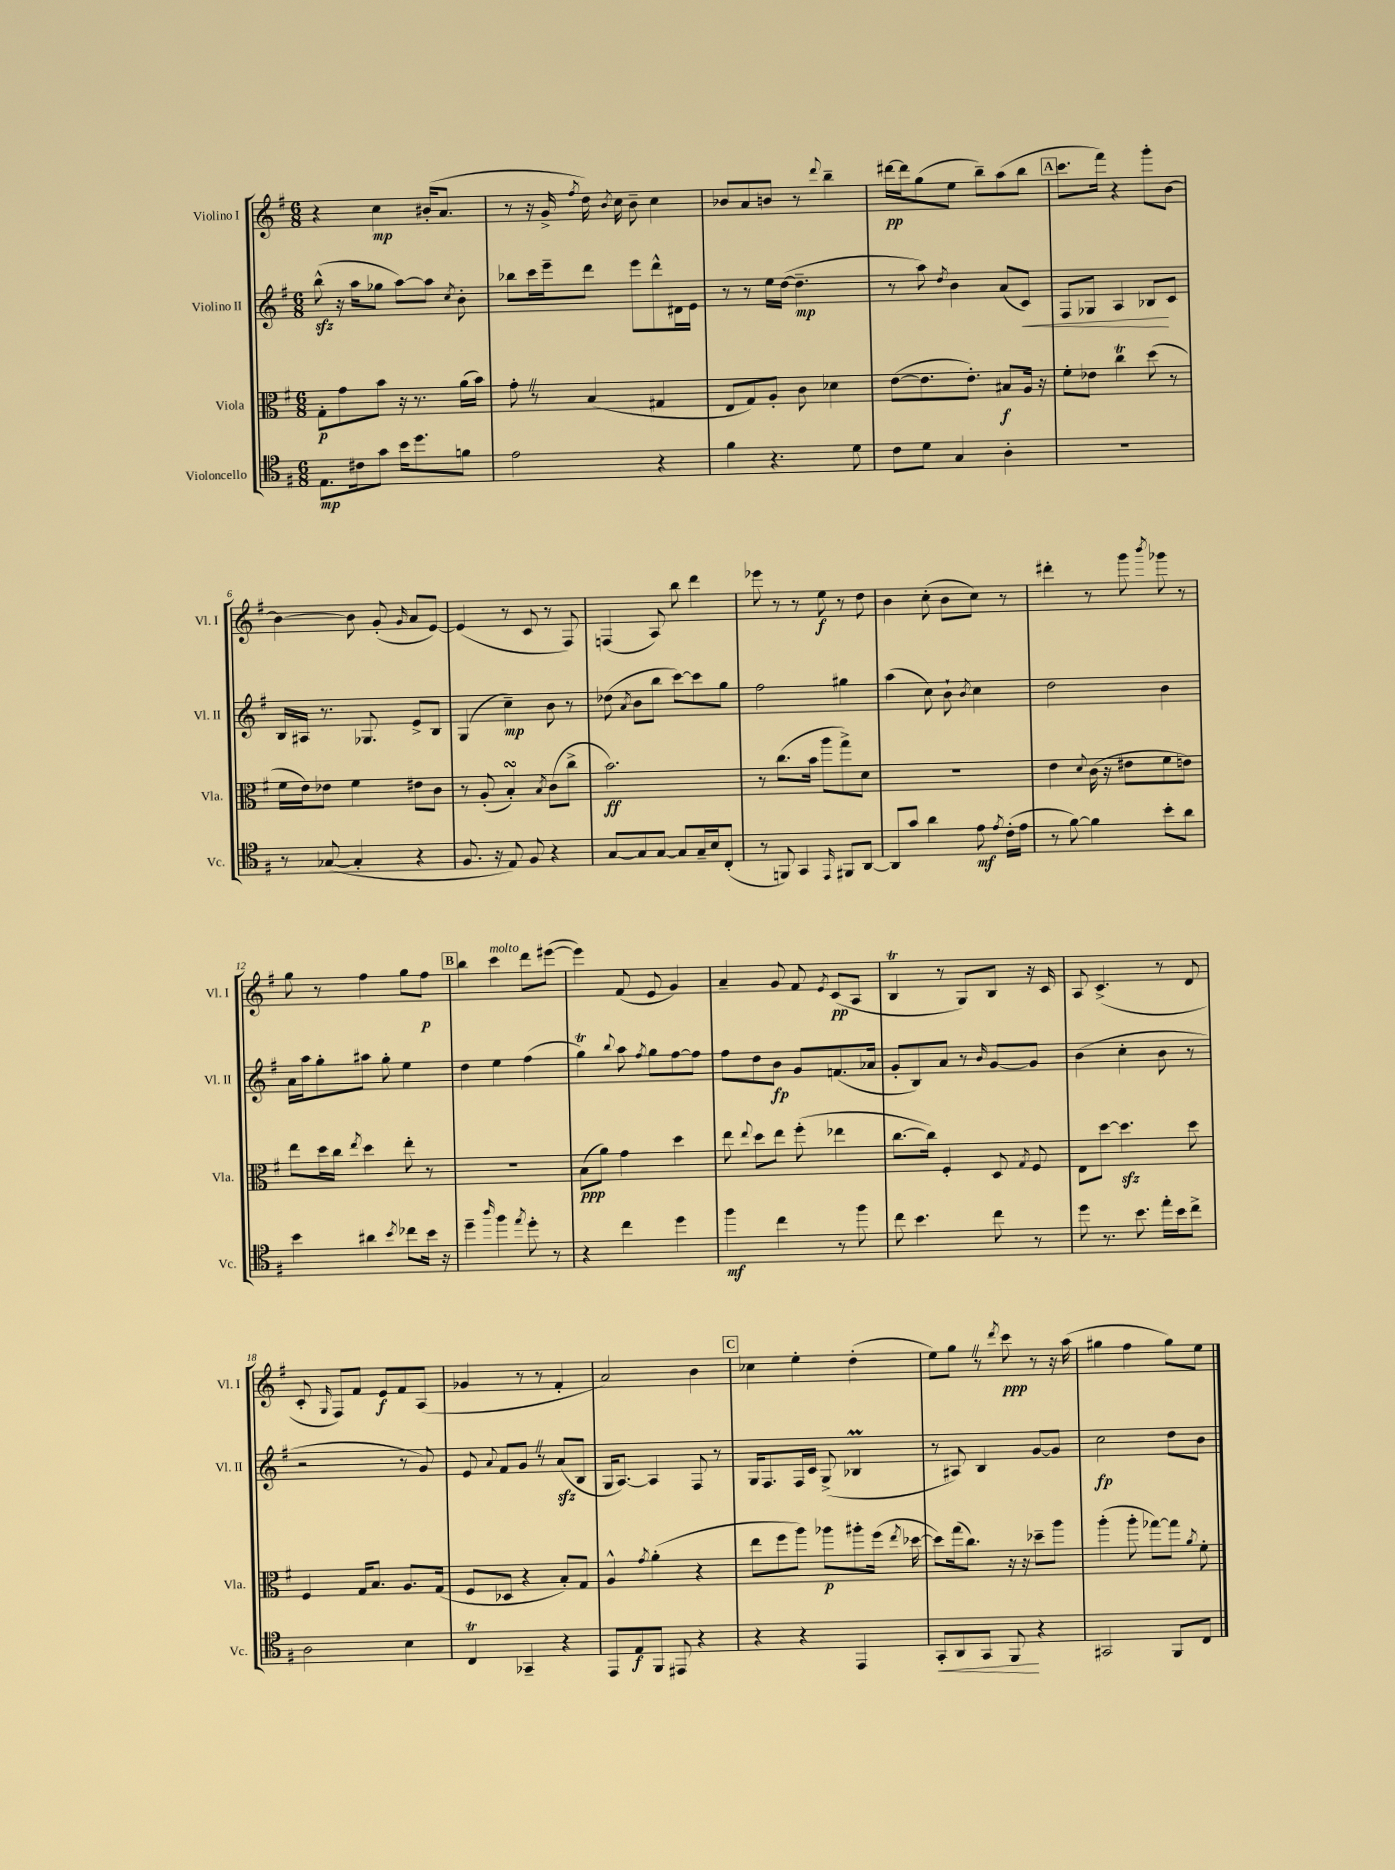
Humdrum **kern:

**kern	**kern	**kern	**kern
*staff4	*staff3	*staff2	*staff1
*clefC4	*clefC3	*clefG2	*clefG2
*k[f#]	*k[f#]	*k[f#]	*k[f#]
*M6/8	*M6/8	*M6/8	*M6/8
8.E	8G'	(8bb^^	4r
.	8g	16r	.
16c#	.	16aa	.
8g	8b	8gg-	4cc
16b	16r	[8aa)	.
8.dd	8.r	.	.
.	.	8aa]	(16b#'
.	.	.	8.a
.	.	8qcc	.
8f	(16a	8b'	.
.	16b)	.	.
=	=	=	=
2e	8g'	8bb-	8r
.	8r	16ccc	16r
.	.	16eee~	16g^
.	.	.	8qff#
.	(4B	8ddd	16dd)
.	.	.	8qb
.	.	.	16cc
.	.	8eee	8b~
4r	4G#	8ddd^^	4cc
.	.	16d#	.
.	.	16e	.
=	=	=	=
4f#	8E	8r	8b-
.	8G)	8r	8a
4.r	8A'	16ee	8b
.	.	([16dd	.
.	8c	4.dd~]	8r
.	.	.	8qqddd
.	4d-	.	4bb~
8d	.	.	.
=	=	=	=
8c	([8e	8r	[16ddd#
.	.	.	16ddd#]
8d	8.e]	8aa)	(8gg
.	.	8qdd	.
4G	.	4b	8ee
.	8.e')	.	.
.	.	.	8bb~)
4A'	8B#	(8a	(8aa
.	16A	8c)	8bb
.	16r	.	.
=	=	=	=
2.r	8f#'	8F#	8.ccc
.	8e-	8G-	.
.	.	.	16fff#)
.	4cc	4A	4r
.	(8dd	8B-	8ggg'
.	8r	8c	[8b
=	=	=	=
8r	16f#	16B	4b_
.	16e)	16A#	.
([8G-	8e-	8.r	.
4G-']	4f#	.	8b]
.	.	8.G-	.
.	.	.	(8g'
.	.	.	16qqg
4r	8e#	8e^	8a
.	8c	8B	[8e)
=	=	=	=
8.F#	8r	(4G	(4e]
.	(8A'	.	.
16r	.	.	.
8E)	4B')	4cc~)	8r
8F#	.	.	8c
.	8qB	.	.
4r	(8c	8b	8r
.	8cc^	8r	8F#)
=	=	=	=
[8G	2.b)	(8dd-	(4F
.	.	8qa	.
8G]	.	8b	.
[8G	.	8bb	8A)
8G]	.	[8ccc)	8bb
16G~	.	8ccc]	4ddd
16B	.	.	.
(8C'	.	8gg	.
=	=	=	=
8r	8r	2ff#	8eee-
8FF)	(8.cc	.	8r
4GG	.	.	8r
.	16b	.	.
.	8aa	.	8ee
16qqEE	.	.	.
8FF#	8gg^)	4gg#	8r
[8AA	8d	.	8dd
=	=	=	=
8AA]	2.r	(4aa	4b
8g	.	.	.
4a	.	8cc)	(8cc'
.	.	8b`	8b
.	.	8qb	.
8e	.	4cc	8cc)
8qe	.	.	.
(16c'	.	.	8r
16e	.	.	.
=	=	=	=
8r	4e	2dd	4ddd#'
[8f#)	.	.	.
.	8qqd	.	.
4f#]	(16c	.	8r
.	16r	.	.
.	8e#	.	8ggg
.	.	.	8qbbb
8b'	8f#	4b	8ggg-
8a	8e)	.	8r
=	=	=	=
4b	8ee	16a	8gg
.	.	16aa	.
.	16dd	8gg'	8r
.	16cc	.	.
.	8qee	.	.
4a#	4dd	8aa#	4ff#
.	.	8gg'	.
8qb	.	.	.
8cc-	8ee'	4ee	8gg
16b	8r	.	8ff#
16r	.	.	.
=	=	=	=
4dd~	2.r	4dd	4bb
16qqaa	.	.	.
4ff#	.	4ee	4ccc
8qee	.	.	.
8dd'	.	(4ff#	8ddd
8r	.	.	([8eee#
=	=	=	=
4r	(8B	4gg)	4eee#])
.	8a)	.	.
.	.	8qqbb	.
4cc	4g	8aa	(8f#
.	.	8qff#	.
.	.	8gg	8e
4dd	4dd	[8ff#	4g)
.	.	8ff#]	.
=	=	=	=
4ff#	8ee	8ff#	4a~
.	8qqee	.	.
.	8dd	8dd	.
4cc	8ee	8b	8g
.	(8ff#'	8g	8f#
.	.	.	8qe
8r	4ee-	(8.f	(8c
8ff#	.	.	8A
.	.	16a-	.
=	=	=	=
8cc	[8.cc	8g'	4B
4.b	.	8B)	.
.	16cc])	.	.
.	4F#'	8a	8r
.	.	8r	8G)
.	.	16qqb	.
8cc	8D	[8g	8B
.	8qG	.	.
8r	8F#	8g]	16r
.	.	.	16c
=	=	=	=
8dd	8E	(4b	8A
8.r	[8dd	.	(4.c^
.	4.dd]	4cc'	.
8.b	.	.	.
16ee'	.	8b	8r
16b	.	.	.
8cc^	8dd	8r	8d
=	=	=	=
2A	4F#	2r	8c'
.	.	.	16qqG
.	.	.	8F#)
.	16G	.	8f#
.	8.B	.	.
.	.	.	8e
4B	8.A	8r	8f#
.	.	8g)	(8A
.	(16G	.	.
=	=	=	=
4C	8F#	8e	4g-
.	.	8qqa	.
.	8D-	8f#	.
4GG-~	4r	8g	8r
.	.	8r	8r
4r	8B')	(8a	4f#'
.	8G	8B	.
=	=	=	=
8EE	4A^^	16G	2a)
.	.	[8.A)	.
8E	.	.	.
.	8qg	.	.
8FF#	(4a'	4A]	.
8EE#	.	.	.
4r	4r	8F#	4b
.	.	8r	.
=	=	=	=
4r	8ee	16G	4cc-
.	.	8.F#	.
.	8ff#	.	.
4r	8aa)	16F#	4ee'
.	.	16c	.
.	8aa-	(8G^	.
4EE	8aa#'	4B-	(4dd'
.	(16ff#	.	.
.	8qee	.	.
.	[16dd-	.	.
=	=	=	=
8GG'	8dd-])	8r	8ee)
8AA	(16gg	8A#)	8gg
.	8.cc)	.	.
8GG	.	4B	8r
.	.	.	8qddd
8FF#	16r	.	8ccc
.	16r	.	.
4r	8dd-~	[8g	8r
.	8aa	8g]	16r
.	.	.	(16aa
=	=	=	=
2GG#	(4aa'	2cc	4gg#
.	8aa'	.	4ff#
.	[8gg-)	.	.
8FF#	8gg-]	8dd	8gg#)
.	8qa	.	.
8C	8f#'	8b	8ee
==	==	==	==
*-	*-	*-	*-
